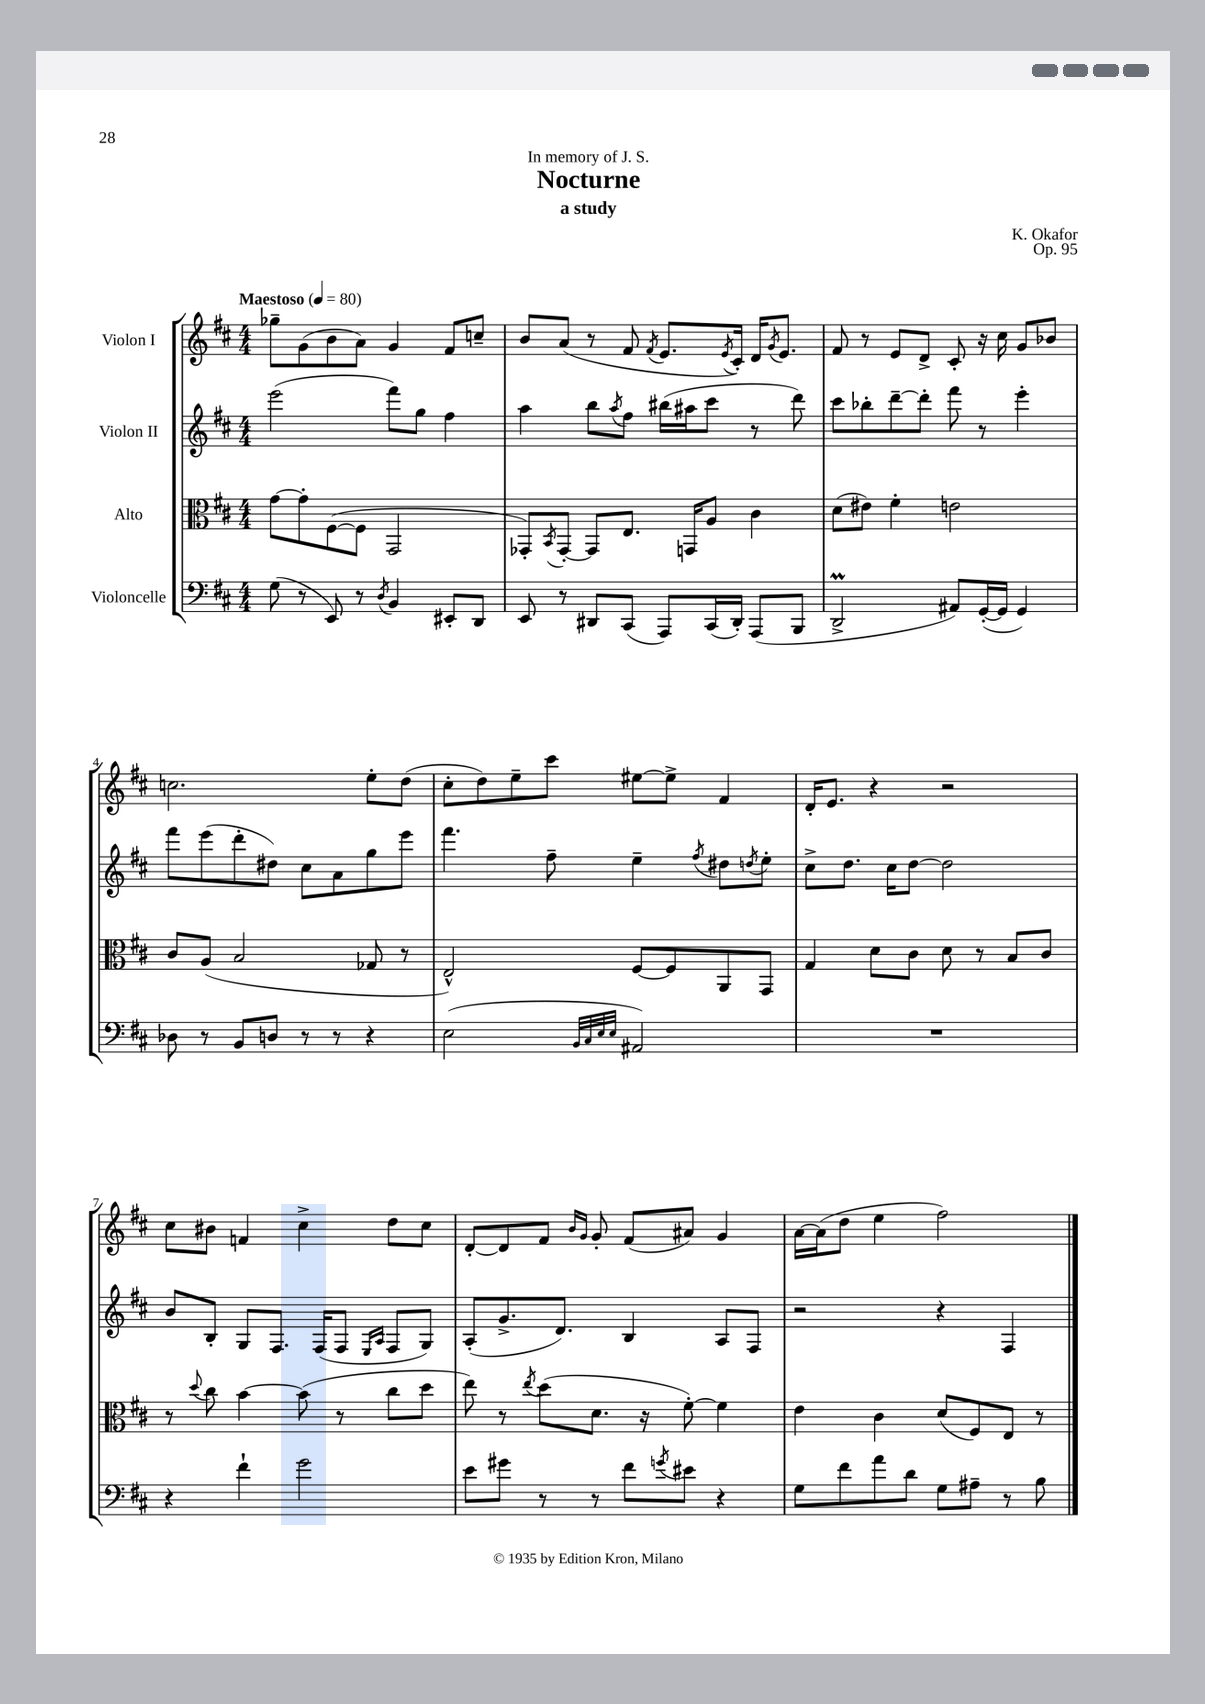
\header { title = "Nocturne" composer = "K. Okafor" subtitle = "a study" dedication = "In memory of J. S." opus = "Op. 95" }
<<
\new StaffGroup <<
\new Staff = "s0" \with { instrumentName = "Violon I" } {
    \clef treble \key d \major \numericTimeSignature \time 4/4 \tempo "Maestoso" 4 = 80
    ges''8-- g'8( b'8 a'8) g'4 fis'8 c''8-- |
    b'8 a'8( r8 fis'8 \acciaccatura { fis'8 } e'8. \acciaccatura { e'8 } cis'16-.) d'16 \acciaccatura { g'8 } e'8. |
    fis'8 r8 e'8 d'8-> cis'8-. r16 cis''16 g'8 bes'8 |
    c''2. e''8-. d''8( |
    cis''8-. d''8) e''8-- cis'''8 eis''8~ eis''8-> fis'4 |
    d'16-. e'8. r4 r2 |
    cis''8 bis'8 f'4 cis''4-> d''8 cis''8 |
    d'8~-. d'8 fis'8 \grace { b'16 g'16 } g'8-. fis'8( ais'8) g'4 |
    a'16~ a'16( d''8 e''4 fis''2) \bar "|." |
}
\new Staff = "s1" \with { instrumentName = "Violon II" } {
    \clef treble \key d \major \numericTimeSignature \time 4/4
    e'''2( fis'''8) g''8 fis''4 |
    a''4 b''8 \acciaccatura { a''8 } fis''8 bis''16( ais''16 cis'''8 r8 d'''8) |
    cis'''8 bes''8-. d'''8~-- d'''8-. fis'''8 r8 e'''4-. |
    fis'''8 e'''8( d'''8-. dis''8) cis''8 a'8 g''8 e'''8 |
    fis'''4. fis''8-- e''4-- \acciaccatura { fis''8 } dis''8 \acciaccatura { d''8 } e''8-. |
    cis''8-> d''8. cis''16 d''8~ d''2 |
    b'8 b8-. g8 fis8. fis16( fis8 \grace { e16 a16 } fis8 g8) |
    a8-.( g'8.-> d'8.) b4 a8 fis8 |
    r2 r4 fis4 \bar "|." |
}
\new Staff = "s2" \with { instrumentName = "Alto" } {
    \clef alto \key d \major \numericTimeSignature \time 4/4
    g'8~ g'8-. fis8~( fis8 g,2 |
    ges,8-.) \acciaccatura { b,8 } ges,8~-. ges,8 e8. g,16 a8 cis'4 |
    d'8( eis'8) fis'4-. e'2 |
    cis'8 a8( b2 ges8 r8 |
    e2-^) fis8~ fis8 a,8 g,8 |
    g4 d'8 cis'8 d'8 r8 b8 cis'8 |
    r8 \appoggiatura { d''8 } cis''8 b'4~ b'8( r8 cis''8 d''8 |
    e''8) r8 \acciaccatura { e''8 } d''8( d'8. r16 fis'8~-.) fis'4 |
    e'4 cis'4 d'8( fis8) e8 r8 \bar "|." |
}
\new Staff = "s3" \with { instrumentName = "Violoncelle" } {
    \clef bass \key d \major \numericTimeSignature \time 4/4
    g8( r8 e,8) r8 \acciaccatura { d8 } b,4 eis,8-. d,8 |
    e,8 r8 dis,8 cis,8( a,,8) cis,16( dis,16-.) a,,8( b,,8 |
    d,2->\prall ais,8) g,16~-.( g,16 g,4) |
    des8 r8 b,8 d8 r8 r8 r4 |
    e2( \grace { b,32 cis32 e32 e32 } ais,2) |
    R1 |
    r4 fis'4-! g'2 |
    e'8 gis'8 r8 r8 fis'8 \acciaccatura { g'8 } eis'8 r4 |
    g8 fis'8 a'8 d'8 g8 ais8-- r8 b8 \bar "|." |
}
>>
>>
